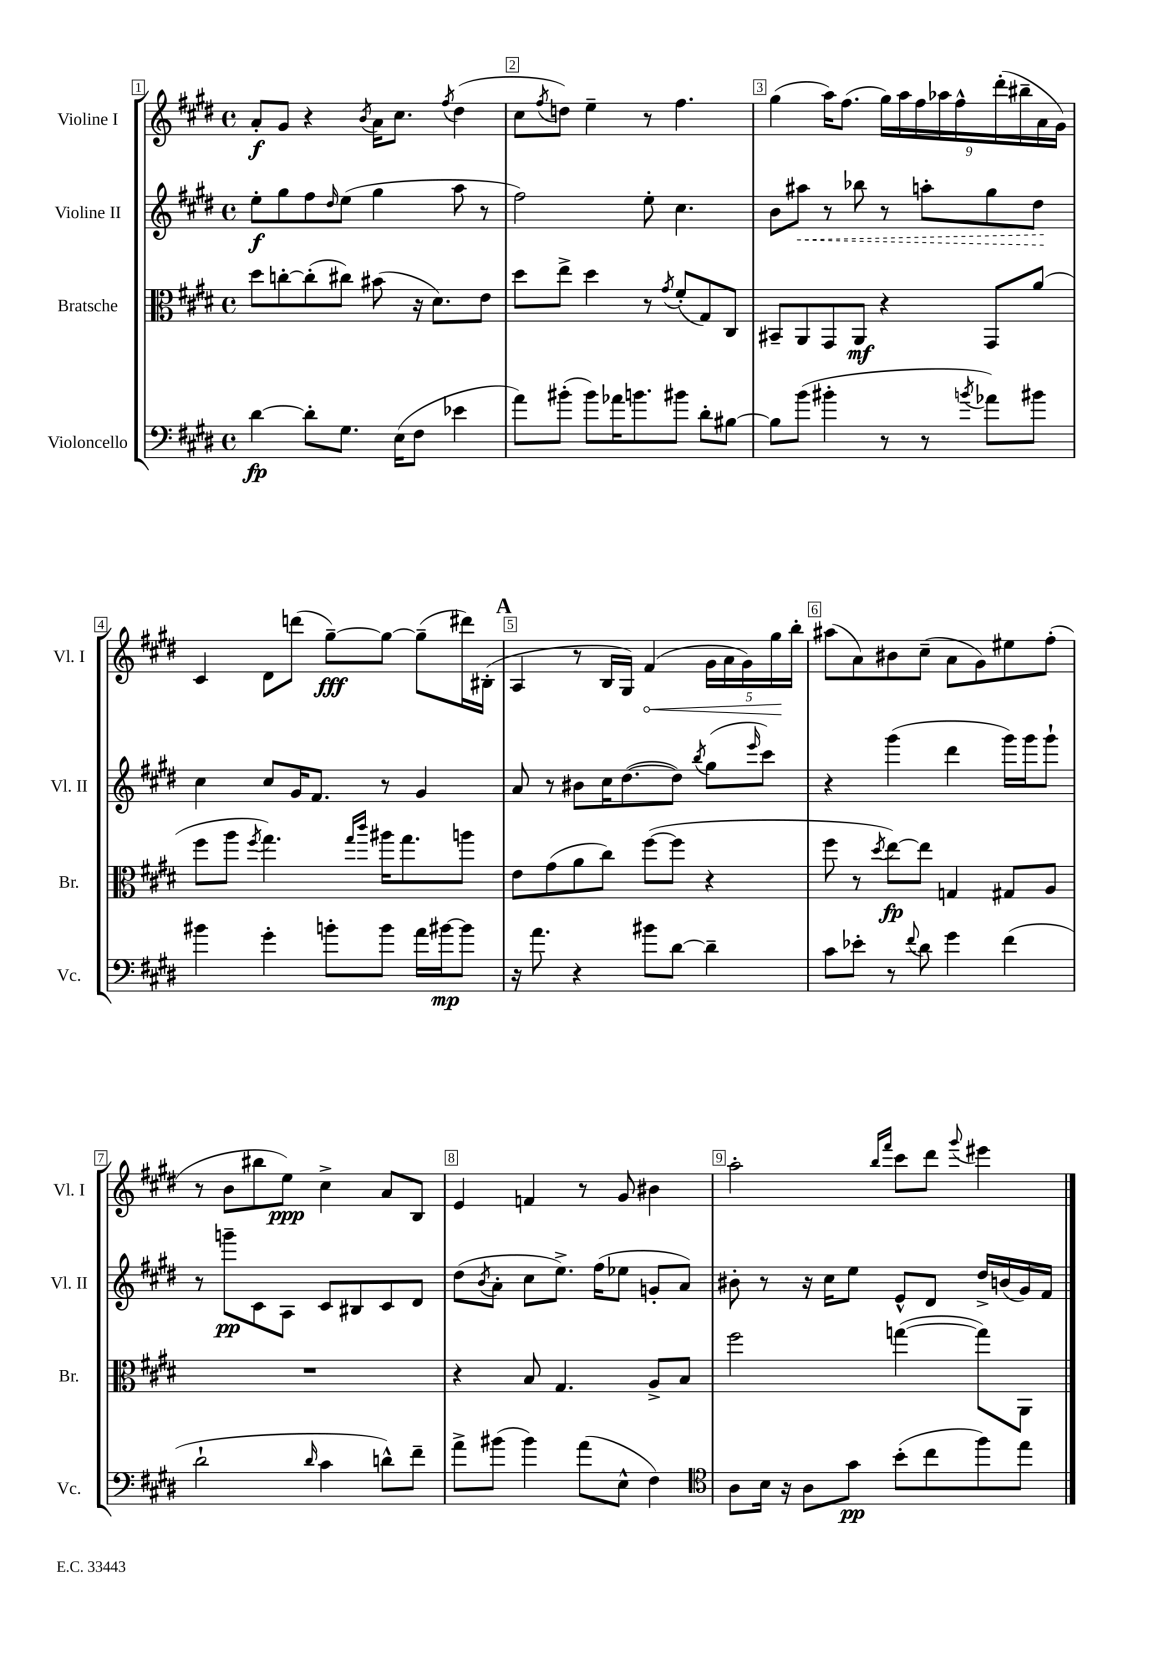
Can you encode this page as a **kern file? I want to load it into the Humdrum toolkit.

**kern	**kern	**kern	**kern
*staff4	*staff3	*staff2	*staff1
*clefF4	*clefC3	*clefG2	*clefG2
*k[f#c#g#d#]	*k[f#c#g#d#]	*k[f#c#g#d#]	*k[f#c#g#d#]
*M4/4	*M4/4	*M4/4	*M4/4
*met(c)	*met(c)	*met(c)	*met(c)
[4d#\	8dd#\L	8ee'\L	8a'/L
.	[8cc'\	8gg#\	8g#/J
8d#'\]L	(8cc'\]	8ff#\	4r
.	.	16qqdd#/	.
8.G#\J	8cc#\J)	(8ee\J	.
.	.	.	8qb/
.	(8b#\	4gg#\	16a\LK
(16E\LK	.	.	8.cc#\J
8F#\J	16r	.	.
.	8.d#\L)	.	.
.	.	.	8qff#/
4e-\	.	8aa\	(4dd#\
.	8e\J	8r	.
=	=	=	=
8a\L)	8dd#\L	2ff#\)	8cc#\L
.	.	.	8qff#/
(8b#'\J	8ee^\J	.	8dd\J)
8b#\L)	4dd#\	.	4ee~\
16a-\K	.	.	.
8.b\	.	.	.
.	8r	8ee'\	8r
.	8qg#/	.	.
8b#\J	(8f#'/L	4.cc#\	4.ff#\
8d#'\L	8G#/)	.	.
[8B#\J	8C#/J	.	.
=	=	=	=
8B#\]L	8BB#~/L	8b\L	(4gg#\
(8b\J	8AA/	8aa#\J	.
4b#'\	8GG#/	8r	16aa\LK)
.	.	.	(8.ff#\J
.	8AA/J	8bb-\	.
8r	4r	8r	18gg#\LL)
.	.	.	18aa\
.	.	.	18ff#\
8r	.	8aa'\L	.
.	.	.	18aa-\
.	.	.	18ff#^^\
8qb/	.	.	.
8a-\L)	8GG#/L	8gg#\	.
.	.	.	(18ddd#'\
.	.	.	18bb#~\
8b#\J	(8a/J	8dd#\J	.
.	.	.	18a\
.	.	.	18g#\JJ)
=	=	=	=
4b#\	8ff#\L	4cc#\	4c#/
.	8aa\J	.	.
.	8qff#/	.	.
4g#'\	4.gg#\)	8cc#/L	8d#\L
.	.	16g#/K	(8ddd\J
.	.	8.f#/J	.
8b'\L	.	.	[8gg#~\L)
.	16qqgg#/LL	.	.
.	16qqccc#/JJ	.	.
8b\J	16aa#\LK	8r	8gg#\_J
.	8.gg#\	.	.
16a\LL	.	4g#/	(8gg#~\]L
[16b#\J	.	.	.
8b#\]J	8aa\J	.	16ddd#\L)
.	.	.	(16B#'\JJ
=	=	=	=
16r	8e\L	8a/	4A/
8.a\	.	.	.
.	(8g#\	8r	.
4r	8a\	8b#\L	8r
.	8cc#\J)	16cc#\K	16B/LL
.	.	([8.dd#\	16G#/JJ)
8b#\L	([8ff#\L	.	(4f#/
[8d#\J	8ff#\]J	8dd#\]J)	.
.	.	8qbb/	.
4d#~\]	4r	(8gg#\L	20g#\LL
.	.	.	20a\
.	.	.	20g#\)
.	.	16qqeee/	.
.	.	8ccc#\J)	.
.	.	.	20gg#\
.	.	.	20bb'\JJ
=	=	=	=
8c#\L	8ff#\	4r	(8aa#\L
8e-'\J	8r	.	8a\)
.	8qdd#/	.	.
8r	[8ee\L)	(4ggg#\	8b#\
8qqf#/	.	.	.
8d#\	8ee\]J	.	(8cc#~\J
4g#\	4G/	4ddd#\	8a\L
.	.	.	8g#\)
(4f#\	8G#/L	16ggg#\LL)	8ee#\
.	.	16ggg#\J	.
.	8A/J	8ggg#`\J	(8ff#'\J
=	=	=	=
2d#`\	1r	8r	8r
.	.	8ggg~\L	8b\L
.	.	8c#\	8bb#\
.	.	8A\J	8ee\J)
16qqd#/	.	.	.
4c#\	.	8c#/L	4cc#^\
.	.	8B#/	.
8d^^\L)	.	8c#/	8a/L
8f#~\J	.	8d#/J	8B/J
=	=	=	=
8a^\L	4r	(8dd#\L	4e/
.	.	8qb/	.
(8b#\J	.	8a'\J	.
4b#\)	8B/	8cc#\L	4f/
.	4.G#/	8.ee^\J)	.
(8a\L	.	.	8r
.	.	(16ff#\LK	.
8E^^\J	.	8ee-\J	8g#/
4F#\)	8A^/L	8g'/L	4b#\
.	8B/J	8a/J)	.
=	=	=	=
*clefC4	*	*	*
8A\L	2ff#\	8b#'\	2aa'\
16B\Jk	.	8r	.
16r	.	.	.
8A\L	.	16r	.
.	.	16cc#\LK	.
8g#\J	.	8ee\J	.
.	.	.	16qqbb/LL
.	.	.	16qqfff#/JJ
(8b'\L	([4gg\	8e^^/L	8ccc#\L
8cc#\	.	8d#/J	8ddd#\J
.	.	.	8qqggg#/
8ff#\)	8gg\]L)	16dd#^/LL	4eee#\
.	.	(16b/	.
8ee\J	8AA\J	16g#/)	.
.	.	16f#/JJ	.
==	==	==	==
*-	*-	*-	*-
